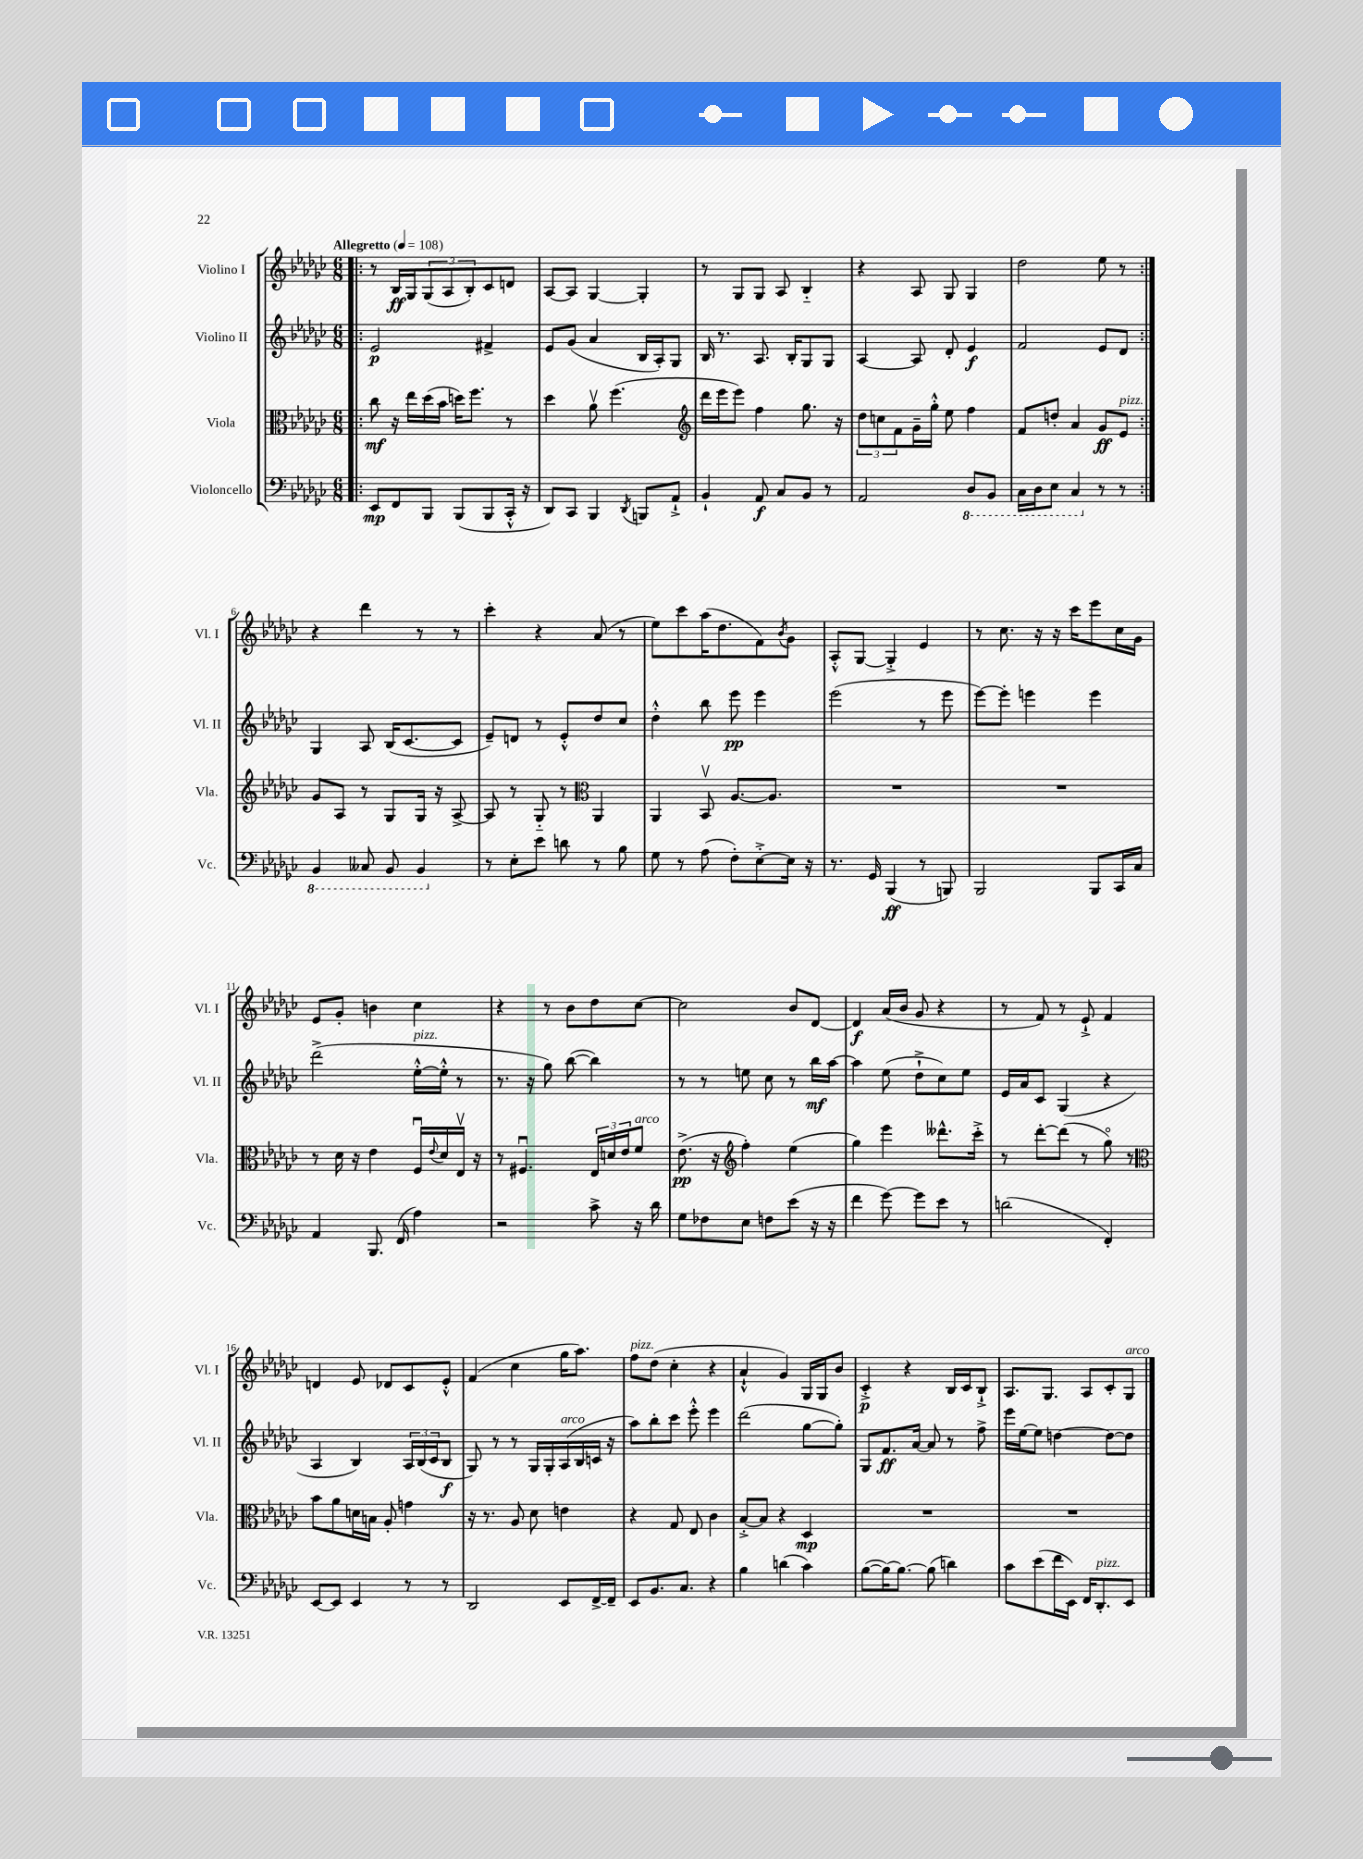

**kern	**kern	**kern	**kern
*staff4	*staff3	*staff2	*staff1
*clefF4	*clefC3	*clefG2	*clefG2
*k[b-e-a-d-g-c-]	*k[b-e-a-d-g-c-]	*k[b-e-a-d-g-c-]	*k[b-e-a-d-g-c-]
*M6/8	*M6/8	*M6/8	*M6/8
*MM108	*MM108	*MM108	*MM108
=!|:	=!|:	=!|:	=!|:
8EE-/L	8cc-\	2e-/	8r
8FF/	16r	.	16B-/LL
.	16ee-\LL	.	16G-/J
8BBB-/J	(16dd-\	.	(12G-/
.	16b-\JJ	.	.
.	.	.	12A-/
(8BBB-/L	16dd\LK)	.	.
.	.	.	12B-'/)
.	8.ff\J	.	.
8BBB-/	.	4f#^/	8c-/
16CC-'^^/Jk	8r	.	8d/J
16r	.	.	.
=	=	=	=
8DD-/L)	4dd-\	8e-/L	[8A-/L
8CC-/J	.	(8g-/J	8A-/]J
4BBB-/	8a-v\	4a-/	[4G-/
.	(4.ff\	.	.
8qDD-/	.	.	.
8BBB/L	.	16B-/LL	4G-'/]
.	.	16A-'/J)	.
8AA-`^/J	.	8G-/J	.
=	=	=	=
*	*clefG2	*	*
4BB-`/	16ddd-\LL	16B-/	8r
.	16eee-\J	8.r	.
.	8eee-\J)	.	8G-/L
8AA-/	4ff\	8.A-/	8G-/J
8C-/L	.	.	8A-/
.	.	16B-'/LK	.
8BB-/J	8.gg-\	8G-/	4B-'~/
8r	.	8G-/J	.
.	16r	.	.
=	=	=	=
2AA-/	12dd-\L	[4A-/	4r
.	12cc\	.	.
.	12f\	.	.
.	16g-~\L	8A-/]	8A-/
.	16gg-'^^\JJ	.	.
.	8ee-\	8d-'/	8G-/
8DD-/L	4ff\	4e-/	4G-/
8BBB-/J	.	.	.
=	=	=	=
16CC-\LL	8f/L	2f/	2dd-\
16DD-\J	.	.	.
8EE-\J	8dd'/J	.	.
4CC-/	4a-/	.	.
8r	8g-/L	8e-/L	8ee-\
8r	8e-/J	8d-/J	8r
=:|!	=:|!	=:|!	=:|!
4BBB-/	8g-/L	4G-/	4r
.	8A-/J	.	.
8CC--/	8r	8A-/	4ddd-\
8BBB-/	8G-/L	(16B-/LK	.
.	.	[8.c-/	.
4BBB-/	16G-/Jk	.	8r
.	16r	.	.
.	[8A-^/	8c-/]J	8r
=	=	=	=
8r	8A-/]	8e-~/L)	4ccc-'\
8E-'\L	8r	8d/J	.
8e-\J	8G-'~/	8r	4r
8d\	8r	8e-'^^/L	.
*	*clefC3	*	*
8r	4AA-/	8dd-/	(8a-/
8B-\	.	8cc-/J	8r
=	=	=	=
8G-\	4AA-/	4dd-'^^\	8ee-\L)
8r	.	.	8ccc-\
(8A-\	8BB-v/	8bb-\	(16aa-\K
.	.	.	8.dd-\
8F'\L)	[8.A-/L	8eee-\	.
[8E-'^\	.	4eee-\	8f\)
.	8.A-/]J	.	.
.	.	.	8qb-/
16E-\]Jk	.	.	8g-\J
16r	.	.	.
=	=	=	=
8.r	2.r	(2eee-\	8A-'^^/L
.	.	.	[8G-/J
16GG-/	.	.	.
(4BBB-/	.	.	4G-'^/]
8r	.	8r	4e-/
8BBB/)	.	8eee-\	.
=	=	=	=
2BBB-/	2.r	[8eee-\L)	8r
.	.	8eee-'\]J	8.cc-\
.	.	4eee\	.
.	.	.	16r
.	.	.	16r
.	.	.	16ccc-\LK
8BBB-/L	.	4eee\	8eee-\
16CC-/L	.	.	16cc-\L
16C-/JJ	.	.	16g-\JJ
=	=	=	=
4AA-/	8r	(2ddd-^\	8e-/L
.	16d-\	.	8g-'/J
.	16r	.	.
8.BBB-/	4e-\	.	4b\
(16FF/	.	.	.
4A-\)	16Fu/LL	[16ee-'^^\LL	4cc-\
.	8qqe-/	.	.
.	16d-/	16ee-'^^\]JJ	.
.	16E-v/JJ	8r	.
.	16r	.	.
=	=	=	=
2r	8r	8.r	4r
.	4.F#u/	.	.
.	.	16r	.
.	.	8gg-\)	8r
.	.	([8bb-\	8b-\L
8c-^\	24E-/LL	4bb-\])	8dd-\
.	24d/	.	.
.	24e-/J	.	.
16r	8f/J	.	[8cc-\J
16d-\	.	.	.
=	=	=	=
8G-\L	(8.e-^\	8r	2cc-\]
8F-\	.	8r	.
.	16r	.	.
*	*clefG2	*	*
8E-\J	4ff'\)	8ee\	.
8F\L	.	8cc-\	.
(8e-\J	(4ee-\	8r	8b-/L
16r	.	16bb-\LL	[8d-/J
16r	.	[16aa-\JJ	.
=	=	=	=
4f\	4gg-\)	4aa-\]	4d-/]
[8g-\)	4eee-\	(8ee-\	(16a-/LL
.	.	.	16b-/JJ
8g-\]L	.	8dd-`^\L	8g-/
8e-\J	8.ddd--^^\L	8cc-\)	4r
8r	.	8ee-\J	.
.	16ccc-'^\Jk	.	.
=	=	=	=
(2d\	8r	16e-/LL	8r
.	.	16a-/J	.
.	[8ddd-'\L	8c-/J	8f/)
.	(8ddd-\]J	(4G-/	8r
.	8r	.	8e-`^/
4FF'/)	8gg-o\)	4r	4f/
.	8r	.	.
=	=	=	=
*	*clefC3	*	*
[8EE-/L	8b-\L	4A-/	4d/
8EE-/]J	8a-\	.	.
4EE-/	16d\L	4B-/)	8e-/
.	16B\JJ	.	.
.	8A-'/	.	8d-/L
8r	4g\	24A-/LL	8c-/
.	.	(24B-/	.
.	.	24c-/J	.
8r	.	8B-/J	8e-'^^/J
=	=	=	=
2DD-/	16r	8G-/)	(4f/
.	8.r	.	.
.	.	8r	.
.	8A-/	8r	4cc-\
.	8d-\	16G-/LL	.
.	.	16G-'/	.
8EE-/L	4e\	(16A-/	16gg-\LK
.	.	16B-/	8.aa-\J)
[16FF^/L	.	16c/JJ	.
16FF~/]JJ	.	16r	.
=	=	=	=
8EE-/L	4r	8aa-\L)	8ff\L
8.BB-/	.	8bb-'\	(8dd-\J
.	8G-/	8ccc-\J	4cc-'\
8.C-/J	.	.	.
.	8E-/	8eee-'^^\	.
4r	4c-\	4eee-\	4r
=	=	=	=
4B-\	[8B-'^/L	(2ddd-\	4a-`^^/
.	8B-/]J	.	.
(4d\	4r	.	4g-/)
4c-\)	4D-/	[8gg-\L	16G-/LL
.	.	.	16G-/J
.	.	8gg-'\]J)	8b-/J
=	=	=	=
([8B-\L	2.r	8G-/L	4c-'^/
16B-\_K)	.	8.f/	.
8.B-\_J	.	.	.
.	.	.	4r
.	.	[16a-/Jk	.
(8B-\]	.	8a-/]	.
4d\)	.	8r	16B-/LL
.	.	.	16c-/J
.	.	8ff^\	8B-`^/J
=	=	=	=
8c-\L	2.r	16eee-\LL	8.A-/L
.	.	[16ee-\J	.
(8e-\	.	8ee-\]J	.
.	.	.	8.G-/J
16f\L	.	[4dd\	.
16EE-\JJ)	.	.	.
16FF/LK	.	.	8A-/L
8.DD-'/	.	.	.
.	.	8dd\_L	8c-'/
8EE-/J	.	8dd\]J	8G-/J
==	==	==	==
*-	*-	*-	*-
